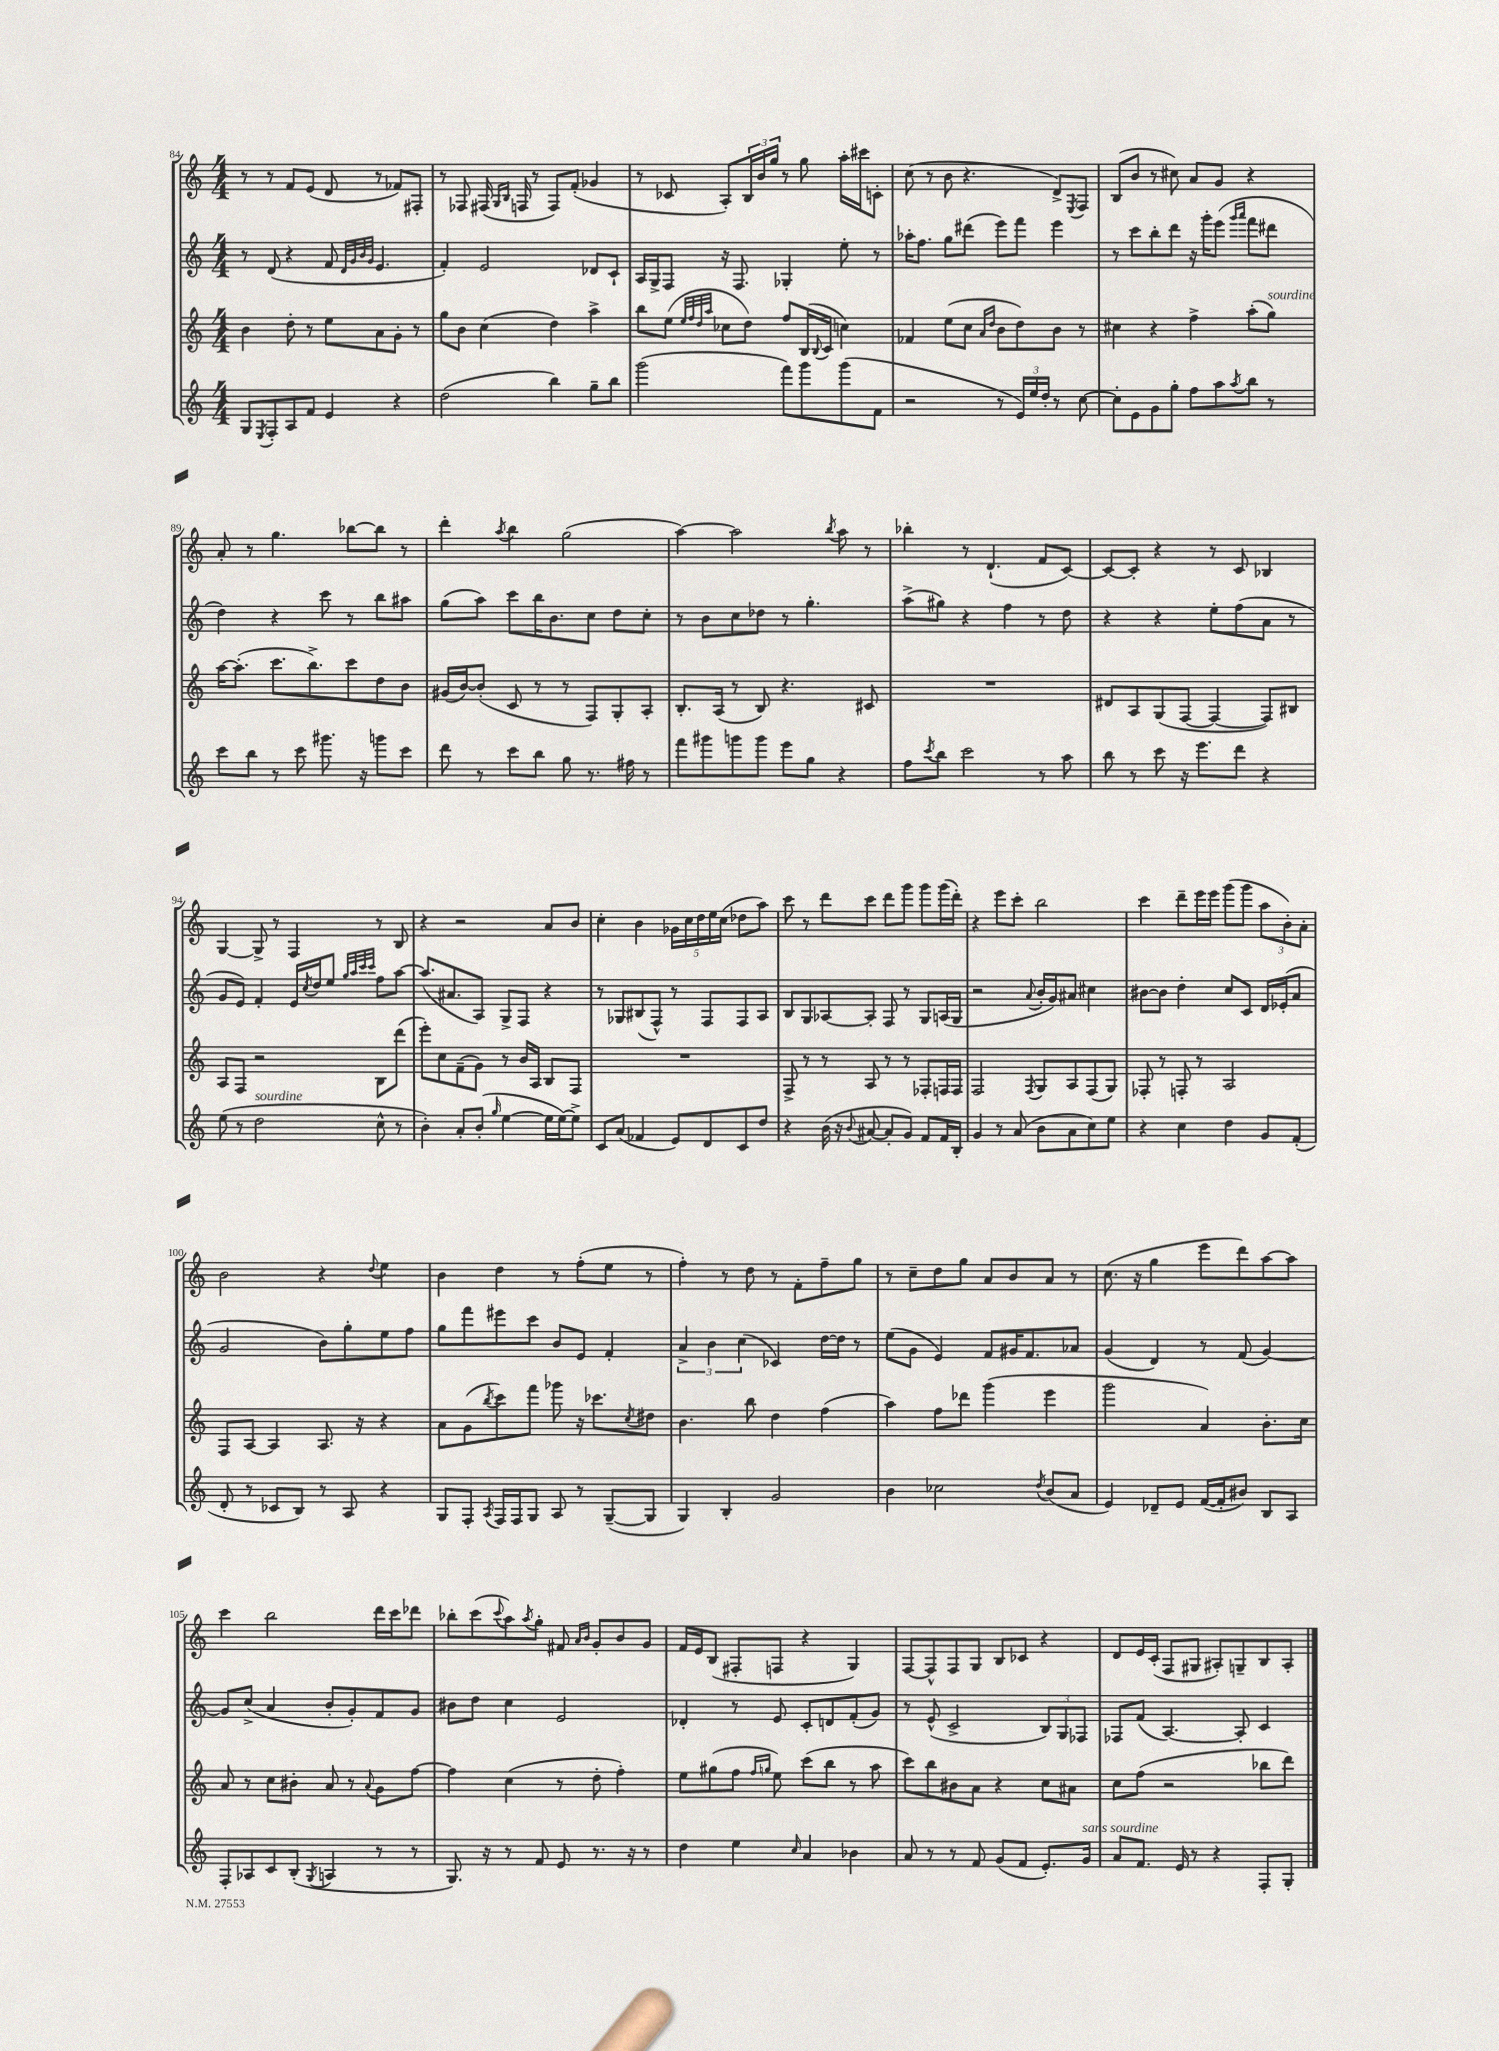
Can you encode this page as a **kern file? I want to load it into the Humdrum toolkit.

**kern	**kern	**kern	**kern
*staff4	*staff3	*staff2	*staff1
*clefG2	*clefG2	*clefG2	*clefG2
*k[]	*k[]	*k[]	*k[]
*M4/4	*M4/4	*M4/4	*M4/4
8G	4b	8r	8r
8qE	.	.	.
8F'	.	(8d	8r
8A	8dd'	4r	8f
8f	8r	.	(8e
4e	8ee	8f	8d
.	.	32qqd	.
.	.	32qqg	.
.	.	32qqb	.
.	.	32qqg	.
.	8a	4.e	8r
4r	8g'	.	8f-)
.	8r	.	8F#'
=	=	=	=
(2dd	8gg	4f')	8r
.	8b	.	8F-
.	(4cc	2e	(16F#
.	.	.	16qqG
.	.	.	16qqB
.	.	.	16F
.	.	.	8r
4bb)	4dd)	.	8F)
.	.	.	(8f'
8gg~	4aa^	8d-	4g-
8bb	.	8c`	.
=	=	=	=
(2ggg	8bb	16A	8r
.	.	16G^	.
.	(8ee	8F	8c-
.	32qqee	.	.
.	32qqff	.	.
.	32qqdd	.	.
.	32qqaa	.	.
.	8cc-	16r	8A')
.	.	8.F	.
.	8dd)	.	24B
.	.	.	24b
.	.	.	24gg
8fff)	8ff	4G-'	8r
8ggg	(16B	.	8gg
.	8qqB	.	.
.	16c	.	.
(8ggg	4cc)	8ee'	16aa'
.	.	.	16ccc#
8f	.	8r	8c'
=	=	=	=
2r	4f-	16aa-'	(8cc
.	.	8.ff	.
.	.	.	8r
.	(8ee	8gg	8b
.	8cc	(8ddd#	4.r
.	16qqa	.	.
.	16qqdd	.	.
8r	8b	8eee)	.
24e)	8dd)	8fff	.
24ee	.	.	.
24dd'	.	.	.
8r	8b	4eee	8d^)
.	.	.	8qE
[8cc	8r	.	8F
=	=	=	=
8cc']	4cc#	8r	(8B
8e	.	8ccc	8b
8g	4r	8bb'	8r
8gg'	.	8ddd	8cc#)
8ff	4ff^	16r	8a
.	.	16ggg'	.
8aa	.	(8eee	8g
.	.	16qqggg	.
8qaa	.	16qqaaa	.
8bb	(8aa'	8fff	4r
8r	8gg)	8ddd#	.
=	=	=	=
8ccc	[16aa	4dd)	8a'
.	(8.aa']	.	.
8bb	.	.	8r
8r	8.ccc	4r	4.gg
8ccc	.	.	.
.	8.bb^)	.	.
8.ggg#	.	8ccc	.
.	8ccc	8r	[8bb-
16r	.	.	.
8ggg	8dd	8bb	8bb-]
8ccc	8b	8aa#	8r
=	=	=	=
8ddd	(16g#	(8gg	4ddd'
.	[16b)	.	.
8r	(8b']	8aa)	.
.	.	.	8qaa
8ccc	8c	8ccc	4bb
8bb	8r	16bb	.
.	.	8.b	.
8gg	8r	.	(2gg
8.r	8F)	8cc	.
.	8G'	8dd	.
16ff#	.	.	.
8r	8A'	8cc'	.
=	=	=	=
8fff	8.B'	8r	[4aa)
8ggg#	.	8b	.
.	(16A	.	.
8ggg	8r	8cc	2aa]
8ggg	8B)	8dd-	.
8eee	4.r	8r	.
8gg	.	4.gg'	.
.	.	.	8qbb
4r	.	.	8aa
.	8c#	.	8r
=	=	=	=
8ff	1r	(8aa^	4bb-'
8qccc	.	.	.
8bb	.	8gg#)	.
2ccc	.	4r	8r
.	.	.	(4.d`
.	.	4ff	.
8r	.	8r	8f
8aa	.	8dd	[8c)
=	=	=	=
8bb	8d#	4r	8c_
8r	8A	.	8c']
8ccc	(8G	4r	4r
16r	[8F	.	.
8.eee	.	.	.
.	4F_	8ee'	8r
8ddd	.	(8ff	8c
4r	8F])	8a	4B-
.	8B#	8r	.
=	=	=	=
(8ee	8A	8g	[4G
8r	8F	8e)	.
2dd	2r	4f'	8G^]
.	.	.	8r
.	.	16e	4F
.	.	8qcc	.
.	.	16dd	.
.	.	8ee	.
.	.	32qqgg	.
.	.	32qqaa	.
.	.	32qqccc	.
.	.	32qqccc	.
8cc^^	8B	8ff	8r
8r	(8ddd	[8aa	8B
=	=	=	=
4b')	8eee')	(8.aa]	4r
.	8cc	.	.
.	.	8.a#	.
8a'	(8f~	.	2r
(8b'	8g)	8A)	.
16qqgg	.	.	.
[4ee	8r	8G^	.
.	16b	8F	.
.	16A	.	.
16ee]	8B	4r	8a
[16ee)	.	.	.
8ee^]	8F	.	8b
=	=	=	=
8c	1r	8r	4cc'
(8a	.	8G-	.
4f-	.	(8B#	4b
.	.	8F^^)	.
8e)	.	8r	20g-
.	.	.	20cc
.	.	.	20dd
8d	.	8F	.
.	.	.	20ee
.	.	.	(20cc
8c	.	8F	8dd-
8dd	.	8A	8aa)
=	=	=	=
4r	8F^	8B	8ccc
.	8r	8G	8r
(16b	8r	[8A-	8ddd
16r	.	.	.
8qqb	.	.	.
[8a#	8A	8A-']	8ccc
8a#']	8r	8F	8ddd
8g)	8r	8r	8ggg
8f	8F-'	8G	8ggg
16f	16F	(16A	(16ggg
16B'	16F	16G	16ddd')
=	=	=	=
4g	2F	2r	4r
8r	.	.	8eee
(8a	.	.	8ccc'
.	8qF	8qqa	.
8b	8G	16b'	2bb
.	.	16g)	.
8a	8A	8a#	.
8cc)	(8F	4cc#	.
8ee	8G)	.	.
=	=	=	=
4r	8F-'	[8b#	4ccc
.	8r	8b#]	.
4cc	8F'	4dd'	8ddd~
.	8r	.	16eee
.	.	.	16eee
4dd	2A	8cc	(8ggg
.	.	8c	8ggg
8g	.	16d	12aa
.	.	(16e-'	.
.	.	.	12b')
(8f'	.	8a	.
.	.	.	12a'
=	=	=	=
8d'	8F	2g	2b
8r	[8A	.	.
8c-	4A]	.	.
8B)	.	.	.
8r	8.A	8b)	4r
8A	.	8gg'	.
.	16r	.	.
.	.	.	8qqdd
4r	4r	8ee	4ee
.	.	8ff	.
=	=	=	=
8G	8a	8gg	4b
8F'	(8g	8fff	.
8qA	8qbb	.	.
16F	8ccc)	8eee#	4dd
16F	.	.	.
8G	8fff	8ccc	.
8A	8ggg-	8b	8r
8r	16r	8e	(8ff'
.	8.ccc-	.	.
([8G~	.	4f'	8ee
.	8qcc	.	.
8G]	8dd#	.	8r
=	=	=	=
4G)	4.b	6a^	4ff')
.	.	6b	.
4B'	.	.	8r
.	.	(6cc	.
.	8bb	.	8dd
2g	4dd	4c-)	8r
.	.	.	8f'
.	(4ff	[16dd	8ff~
.	.	16dd]	.
.	.	8r	8gg
=	=	=	=
4b	4aa)	(8ee	8r
.	.	8g	8cc~
2cc-	8ff	4e)	8dd
.	8ddd-	.	8gg
.	(4ggg	8f	8a
.	.	16g#	8b
.	.	8.f	.
8qdd	.	.	.
(8b	4eee	.	8a
8a	.	8a-	8r
=	=	=	=
4e)	2ggg	(4g	(8.cc
.	.	.	16r
8d-~	.	4d)	4gg
8e	.	.	.
([16f	4a)	8r	8eee
16f']	.	.	.
8b#)	.	(8f	8ddd)
8B	8.b'	[4g)	[8aa
8A	.	.	8aa]
.	16cc	.	.
=	=	=	=
8F'	8a	8g]	4ccc
8A-	8r	(8cc^	.
8c	8cc	4a	2bb
(8B'	8b#'	.	.
8qG	.	.	.
4A	8a	8b'	.
.	8r	8g')	.
.	8qqa	.	.
8r	8g	8f	16ddd
.	.	.	16ccc
8r	[8ff	8g	8ddd-
=	=	=	=
8.G)	4ff]	8b#	8bb-'
.	.	8dd	(8ccc
16r	.	.	.
.	.	.	8qqccc
8r	(4cc	4cc	8aa)
.	.	.	8qaa
8f	.	.	8gg'
8e	8r	2e	8f#
.	.	.	16qqa
.	.	.	16qqb
8.r	8dd'	.	8g'
.	4ff')	.	8b
16r	.	.	.
8r	.	.	8g
=	=	=	=
4dd	8ee	4d-'	16f
.	.	.	16e
.	(8gg#	.	(8B
4ee	8ff	8r	8F#'
.	16qqff	.	.
.	16qqgg	.	.
.	8ee)	8e	8F
16qqcc	.	.	.
4a	(8ccc	8c'	4r
.	8bb	8d	.
4b-	8r	(8f'	4G)
.	8aa	8g)	.
=	=	=	=
8a	8ccc)	8r	[8F
8r	8bb	(8e^^	8F^^]
8r	8b#	2c^	8F
8f	8a	.	8G
(8g	4r	.	8B
8f	.	.	8c-
8.e')	8cc	12B)	4r
.	.	12G	.
.	8a#	.	.
.	.	12F-	.
16g	.	.	.
=	=	=	=
8a	8cc	8F-	8d
8.f	(8ff	(8f	16e
.	.	.	(16c'
.	2r	[4.A)	8F
16e	.	.	.
8r	.	.	8G#
4r	.	.	8A#')
.	.	8A']	8G~
8F'	8bb-	4c	8B
8G'	8ddd)	.	8A#'
==	==	==	==
*-	*-	*-	*-
